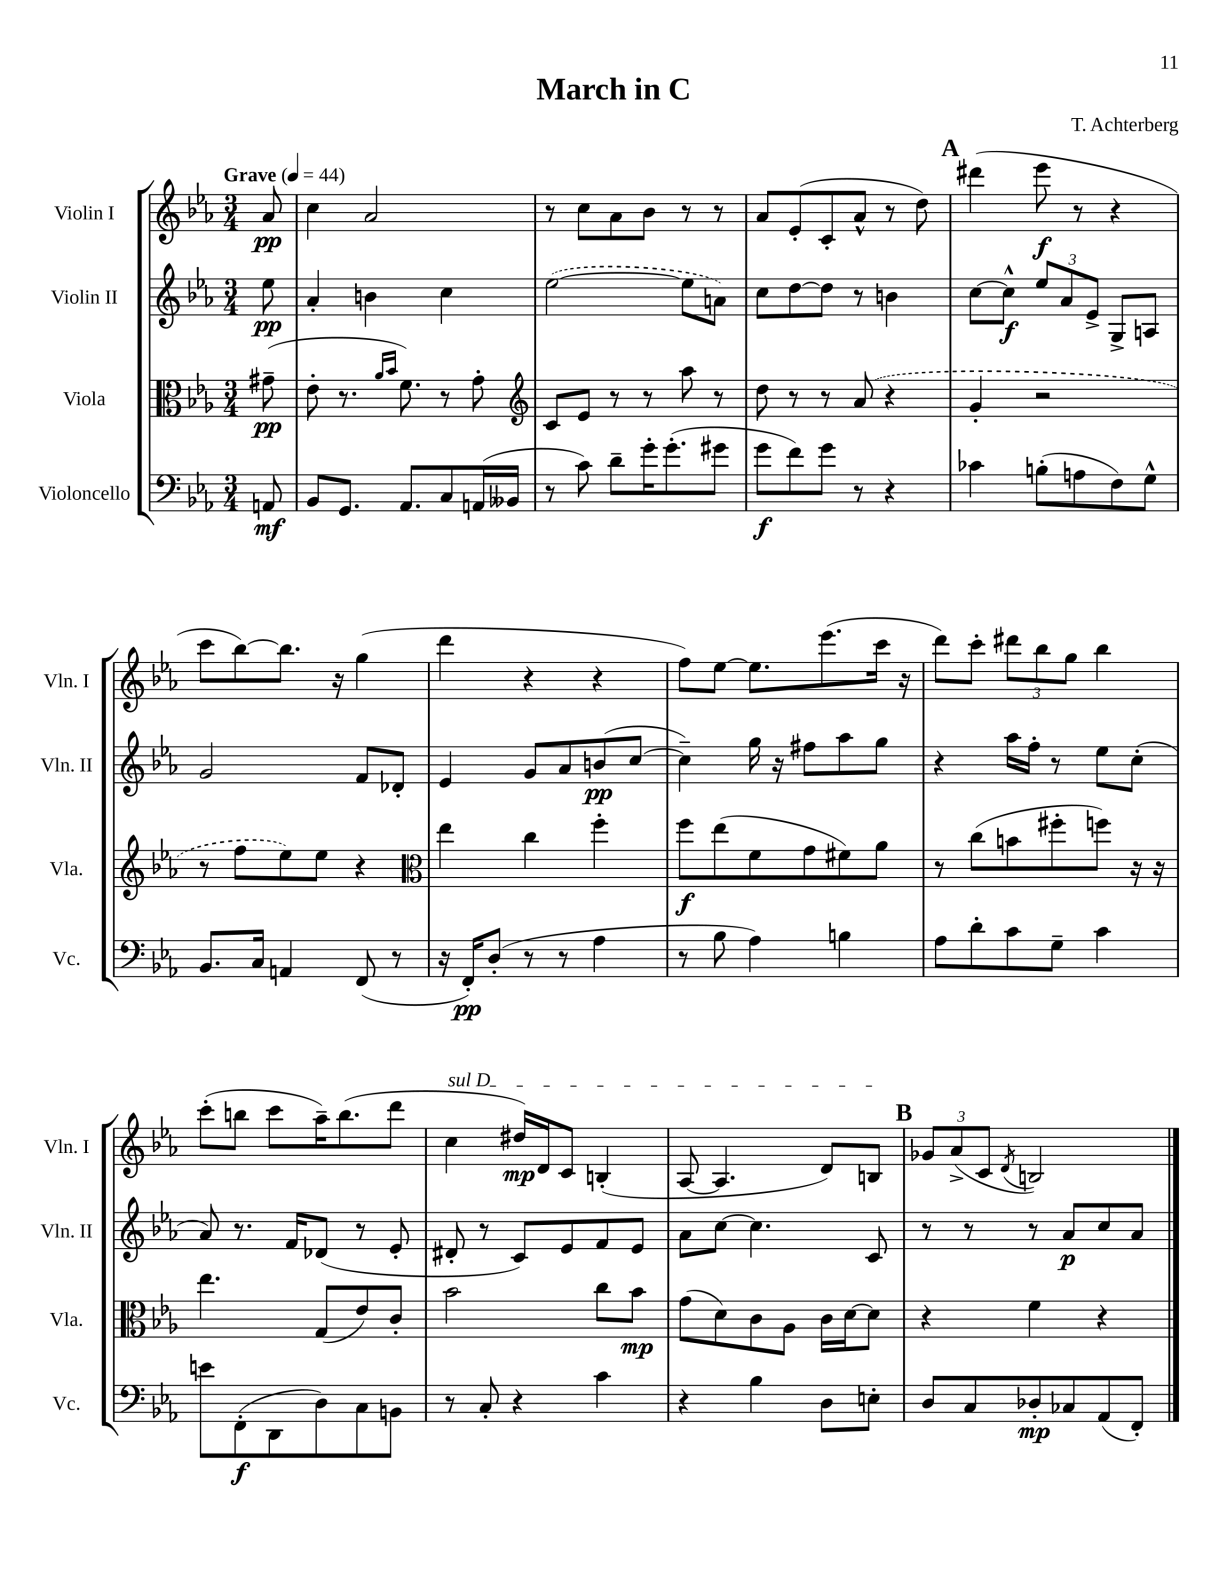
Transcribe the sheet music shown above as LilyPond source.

\header { title = "March in C" composer = "T. Achterberg" }
<<
\new StaffGroup <<
\new Staff = "s0" \with { instrumentName = "Violin I" shortInstrumentName = "Vln. I" } {
    \clef treble \key ees \major \numericTimeSignature \time 3/4 \partial 8 \tempo "Grave" 4 = 44
    aes'8\pp |
    c''4 aes'2 |
    r8 c''8 aes'8 bes'8 r8 r8 |
    aes'8 ees'8-.( c'8-. aes'8-^ r8 d''8) |
    \mark \markup { \bold "A" } dis'''4( ees'''8\f r8 r4 |
    c'''8 bes''8~) bes''8. r16 g''4( |
    d'''4 r4 r4 |
    f''8) ees''8~ ees''8. ees'''8.( c'''16 r16 |
    d'''8) c'''8-. \tuplet 3/2 { dis'''8 bes''8 g''8 } bes''4 |
    c'''8-.( b''8 c'''8 aes''16--) b''8.( d'''8 |
    \once \override TextSpanner.bound-details.left.text = \markup { \italic "sul D" } c''4\startTextSpan dis''16\mp) d'16 c'8 b4-.( |
    aes8~ aes4. d'8) b8\stopTextSpan |
    \mark \markup { \bold "B" } \tuplet 3/2 { ges'8 aes'8->( c'8 } \acciaccatura { d'8 } b2) \bar "|." |
}
\new Staff = "s1" \with { instrumentName = "Violin II" shortInstrumentName = "Vln. II" } {
    \clef treble \key ees \major \numericTimeSignature \time 3/4 \partial 8
    ees''8\pp |
    aes'4-. b'4 c''4 |
    \once \slurDashed ees''2~( ees''8 a'8) |
    c''8 d''8~ d''8 r8 b'4 |
    \mark \markup { \bold "A" } c''8~ c''8-^\f \tuplet 3/2 { ees''8 aes'8 ees'8-> } g8-> a8 |
    g'2 f'8 des'8-. |
    ees'4 g'8 aes'8 b'8\pp( c''8~ |
    c''4--) g''16 r16 fis''8 aes''8 g''8 |
    r4 aes''16 f''16-. r8 ees''8 c''8-.( |
    aes'8) r8. f'16 des'8( r8 ees'8-. |
    dis'8-. r8 c'8) ees'8 f'8 ees'8 |
    aes'8 c''8~ c''4. c'8 |
    \mark \markup { \bold "B" } r8 r8 r8 aes'8\p c''8 aes'8 \bar "|." |
}
\new Staff = "s2" \with { instrumentName = "Viola" shortInstrumentName = "Vla." } {
    \clef alto \key ees \major \numericTimeSignature \time 3/4 \partial 8
    gis'8--\pp( |
    ees'8-. r8. \grace { aes'16 bes'16 } f'8.) r8 g'8-. |
    \clef treble c'8 ees'8 r8 r8 aes''8 r8 |
    d''8 r8 r8 \once \slurDashed aes'8( r4 |
    \mark \markup { \bold "A" } g'4-. r2 |
    r8 f''8 ees''8) ees''8 r4 |
    \clef alto ees''4 c''4 f''4-. |
    f''8\f ees''8( f'8 g'8 fis'8) aes'8 |
    r8 c''8( b'8 fis''8-. f''8) r16 r16 |
    ees''4. g8( ees'8) c'8-. |
    bes'2 c''8 bes'8\mp |
    g'8( d'8) c'8 aes8 c'16 d'16~ d'8 |
    \mark \markup { \bold "B" } r4 f'4 r4 \bar "|." |
}
\new Staff = "s3" \with { instrumentName = "Violoncello" shortInstrumentName = "Vc." } {
    \clef bass \key ees \major \numericTimeSignature \time 3/4 \partial 8
    a,8\mf |
    bes,8 g,8. aes,8. c8 a,16( beses,16 |
    r8 c'8) d'8-- g'16-. g'8.-.( gis'8 |
    g'8\f f'8) g'8 r8 r4 |
    \mark \markup { \bold "A" } ces'4 b8-.( a8 f8) g8-^ |
    bes,8. c16 a,4 f,8( r8 |
    r16 f,16-.\pp) d8-.( r8 r8 aes4 |
    r8 bes8 aes4) b4 |
    aes8 d'8-. c'8 g8-- c'4 |
    e'8 f,8-.\f( d,8 d8) c8 b,8 |
    r8 c8-. r4 c'4 |
    r4 bes4 d8 e8-. |
    \mark \markup { \bold "B" } d8 c8 des8-.\mp ces8 aes,8( f,8-.) \bar "|." |
}
>>
>>
\layout { \context { \Score \remove "Bar_number_engraver" } }
